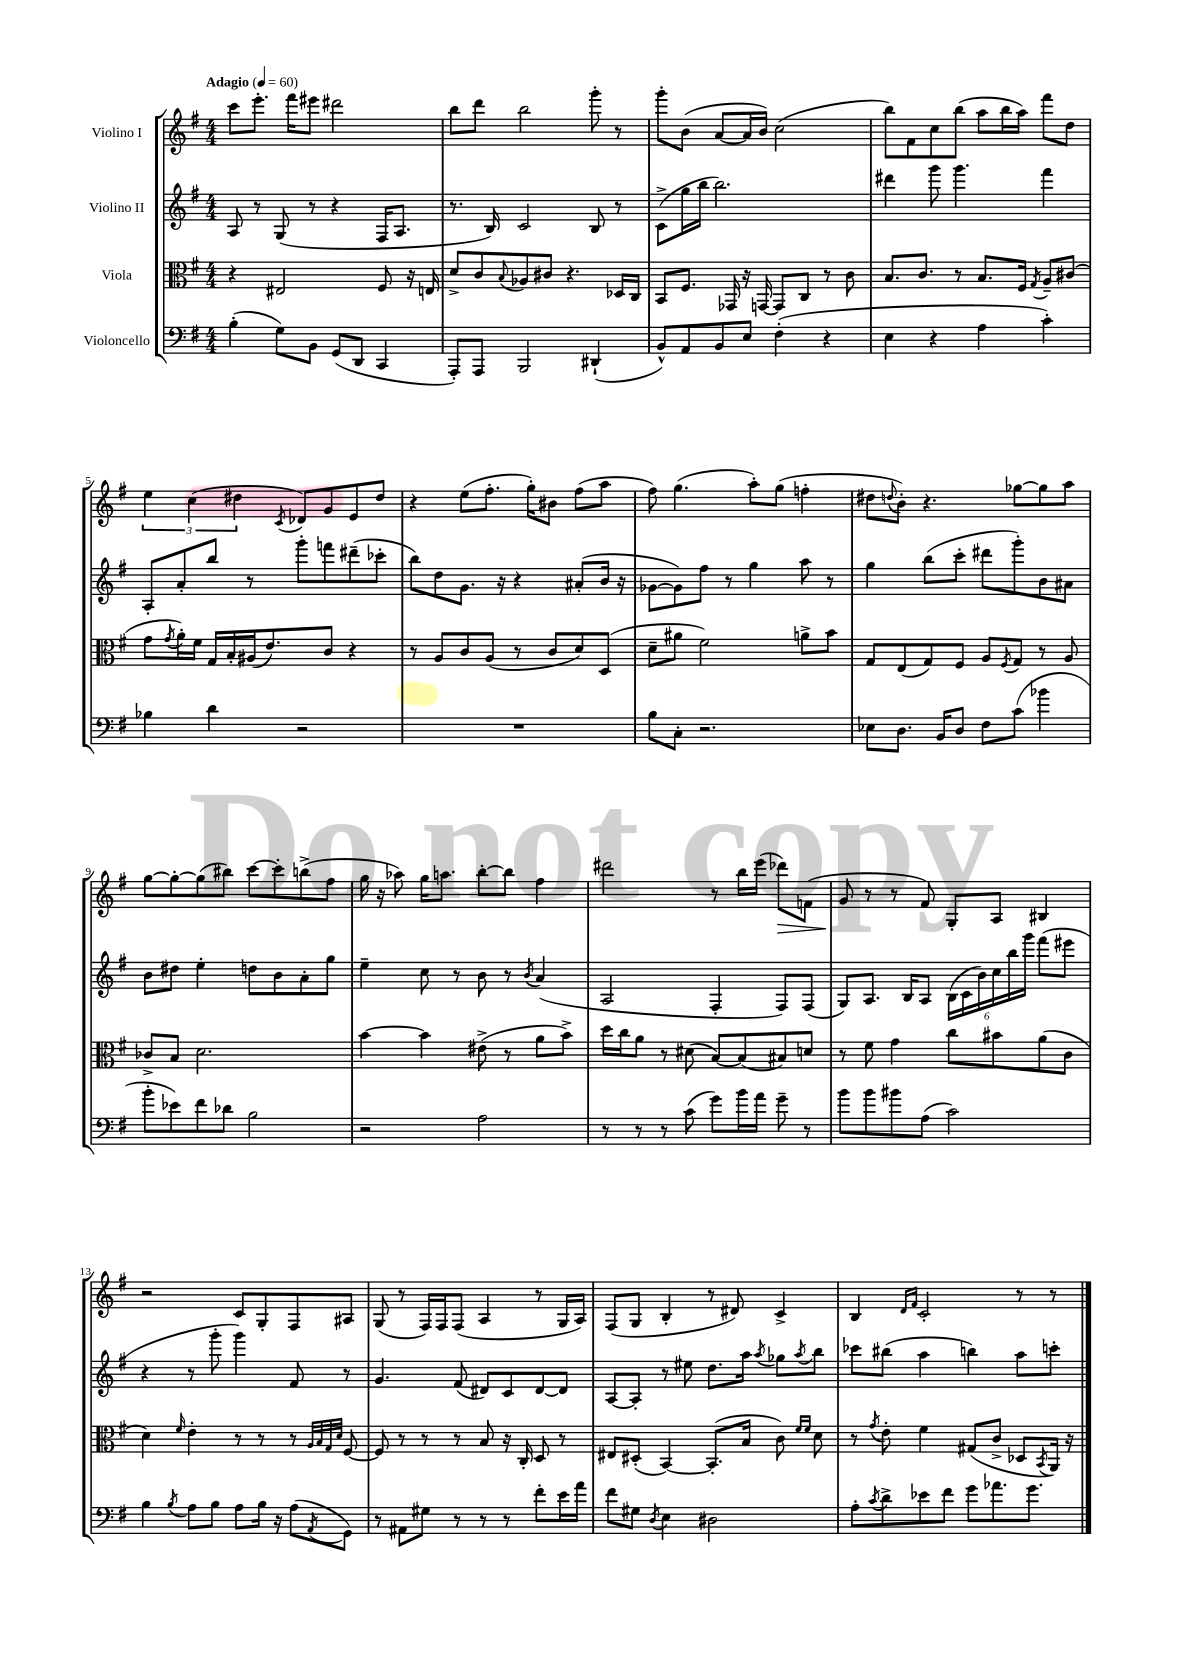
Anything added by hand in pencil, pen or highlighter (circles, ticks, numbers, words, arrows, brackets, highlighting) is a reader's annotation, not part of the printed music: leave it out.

**kern	**kern	**kern	**kern
*staff4	*staff3	*staff2	*staff1
*clefF4	*clefC3	*clefG2	*clefG2
*k[f#]	*k[f#]	*k[f#]	*k[f#]
*M4/4	*M4/4	*M4/4	*M4/4
*MM60	*MM60	*MM60	*MM60
(4B'\	4r	8A/	8ccc\L
.	.	8r	8.eee'\J
8G\L)	2E#/	(8G/	.
.	.	.	16fff#\LK
8BB\J	.	8r	8eee#\J
(8GG/L	.	4r	2ddd#\
8DD/J	.	.	.
4CC/	8F#/	16F#/LK	.
.	.	8.A/J	.
.	16r	.	.
.	16E/	.	.
=	=	=	=
8AAA'/L)	8d^/L	8.r	8bb\L
8AAA/J	8c/	.	8ddd\J
.	.	16B/)	.
.	8qqB/	.	.
2BBB/	8A-/	2c/	2bb\
.	8c#/J	.	.
.	4.r	.	.
(4DD#`/	.	8B/	8ggg'\
.	16D-/LL	8r	8r
.	16C/JJ	.	.
=	=	=	=
8BB^^/L)	8BB/L	(8c^\L	8ggg'\L
8AA/	8.F#/J	16gg\L	(8b\J
.	.	16bb\JJ	.
8BB/	.	2.bb\)	[8a/L
.	16GG-/	.	.
8E/J	16r	.	16a/]L
.	[16GG/	.	16b/JJ)
(4F#'\	8GG/]L	.	(2cc\
.	8C/J	.	.
4r	8r	.	.
.	8c\	.	.
=	=	=	=
4E\	8.B/L	4ddd#\	8bb\L)
.	.	.	8f#\
.	8.c/J	.	.
4r	.	8ggg\	8cc\
.	8r	4.ggg\	(8bb\J
4A\	8.B/L	.	8aa\L
.	.	.	16bb\L
.	16F#/Jk	.	16aa\JJ)
.	8qG/	.	.
4c'\)	8A~/L	4fff#\	8fff#\L
.	(8c#/J	.	8dd\J
=	=	=	=
4B-\	8g\L	8A'/L	6ee\
.	8qg/	.	.
.	16a'\L)	8a'/	.
.	.	.	(6cc\
.	16f#\JJ	.	.
4d\	16G/LL	8bb/J	.
.	16B'/	.	.
.	.	.	6dd#\
.	(16A#/J	8r	.
.	8.e/)	.	.
.	.	.	8qc/
2r	.	8ggg'\L	8d-/L)
.	8c/J	8fff\	8g/
.	4r	(8ddd#~\	8e/
.	.	8ccc-'\J	8dd#/J
=	=	=	=
1r	8r	8bb\L)	4r
.	8A/L	8dd\	.
.	8c/	8.g\J	(8ee\L
.	(8A/J	.	8.ff#'\J
.	.	16r	.
.	8r	4r	.
.	.	.	16gg'\LK)
.	8c/L	.	8b#\J
.	8d/)	(8a#'/L	(8ff#\L
.	(8D/J	16b/Jk	8aa\J
.	.	16r	.
=	=	=	=
8B\L	8d~\L	[8g-\L	8ff#\)
8C'\J	8a#\J	8g-\])	(4.gg\
2.r	2f#\)	8ff#\J	.
.	.	8r	.
.	.	4gg\	8aa'\L)
.	.	.	(8gg\J
.	8a^\L	8aa\	4ff'\
.	8b\J	8r	.
=	=	=	=
8E-\L	8G/L	4gg\	8dd#\L
.	.	.	8qqdd/
8.D\J	(8E/	.	8b'\J)
.	8G/)	(8bb\L	4.r
16BB/LK	.	.	.
8D/J	8F#/J	8ccc'\J	.
8F#\L	8A/L	8ddd#\L	.
.	8qF#/	.	.
(8c\J	8G/J	8ggg'\)	[8gg-\L
4b-\	8r	8b\	8gg-\]
.	8A/	8a#\J	8aa\J
=	=	=	=
8b'\L	8c-^/L	8b\L	[8gg\L
8e-\)	8B/J	8dd#\J	8gg'\_
8f#\	2.d\	4ee'\	(8gg\]
8d-\J	.	.	8bb#\J)
2B\	.	8dd\L	[8ccc\L
.	.	8b\	8ccc'\]
.	.	8a'\	(8bb^\
.	.	8gg\J	8ff#\J
=	=	=	=
2r	[4b\	4ee~\	16gg\
.	.	.	16r
.	.	.	8aa-\)
.	4b\]	8cc\	16gg\LK
.	.	.	8.aa\J
.	.	8r	.
2A\	(8e#^\	8b\	[8bb'\L
.	8r	8r	8bb\]J
.	.	8qb/	.
.	8a\L	(4a/	4ff#\
.	8b^\J)	.	.
=	=	=	=
8r	16dd\LL	2A/	2ddd#\
.	16cc\J	.	.
8r	8a\J	.	.
8r	8r	.	.
(8c\	(8d#\	.	.
8g\L)	[8B/L)	4F#'/	8r
16b\L	(8B/]	.	16bb\LL
16a\JJ	.	.	(16eee\JJ
8g~\	8B#/)	8F#/L)	8ddd-\L)
8r	8d/J	(8F#/J	(8f\J
=	=	=	=
8b\L	8r	8G/L)	8g/
8b\	8f#\	8.A/J	8r
8b#\	4g\	.	8r
.	.	16B/LK	.
(8A\J	.	8A/J	8f#/)
2c\)	8cc\L	(24B\LL	8G'/L
.	.	24c\	.
.	.	24b\)	.
.	8b#\	24cc\	8A/J
.	.	24bb\	.
.	.	24ggg\JJ	.
.	(8a\	(8fff#\L	4B#/
.	8c\J	8eee#\J	.
=	=	=	=
4B\	4d\)	4r	2r
8qB/	16qqf#/	.	.
8A\L	4e'\	8r	.
8B\J	.	8ggg'\	.
8A\L	8r	4ggg\)	8c/L
16B\Jk	8r	.	8G'/
16r	.	.	.
(8A\L	8r	8f#/	8F#/
.	32qqA/LLL	.	.
.	32qqB/	.	.
.	32qqG/	.	.
8qAA/	32qqd/JJJ	.	.
8GG\J)	[8F#/	8r	8A#/J
=	=	=	=
8r	8F#/]	4.g/	(8G/
8AA#\L	8r	.	8r
8G#\J	8r	.	16F#/LL)
.	.	.	16F#/J
8r	8r	(8f#/	(8F#/J
8r	8B/	8d#/L)	4A/
8r	16r	8c/	.
.	16C'/	.	.
8f#'\L	8D/	[8d#/	8r
16e\L	8r	8d#/]J	16G/LL
16a\JJ	.	.	16A/JJ)
=	=	=	=
8f#\L	8E#/L	[8A/L	(8F#/L
8G#\J	(8D#'/J	8A'/]J	8G/J
8qD/	.	.	.
4E\	[4BB/)	8r	4B'/
.	.	8ee#\	.
2D#\	(8.BB'/]L	8.dd\L	8r
.	.	.	8d#/)
.	16B/Jk	16aa\Jk	.
.	.	8qaa/	.
.	8c\)	8gg-\L	4c^/
.	16qqf#/LL	.	.
.	16qqf#/JJ	8qaa/	.
.	8d\	8bb\J	.
=	=	=	=
8A'\L	8r	8ccc-\L	4B/
8qc/	8qg/	.	.
8d^\	8e'\	(8bb#\J	.
.	.	.	16qqd/LL
.	.	.	16qqf#/JJ
8e-\	4f#\	4aa\	2c'/
8f#\J	.	.	.
8g\L	(8G#/L	4bb\)	.
8.a-\	8c^/J	.	.
.	8D-/L	8aa\L	8r
8.g\J	.	.	.
.	8qBB/	.	.
.	16AA/Jk)	8ccc'\J	8r
.	16r	.	.
==	==	==	==
*-	*-	*-	*-
